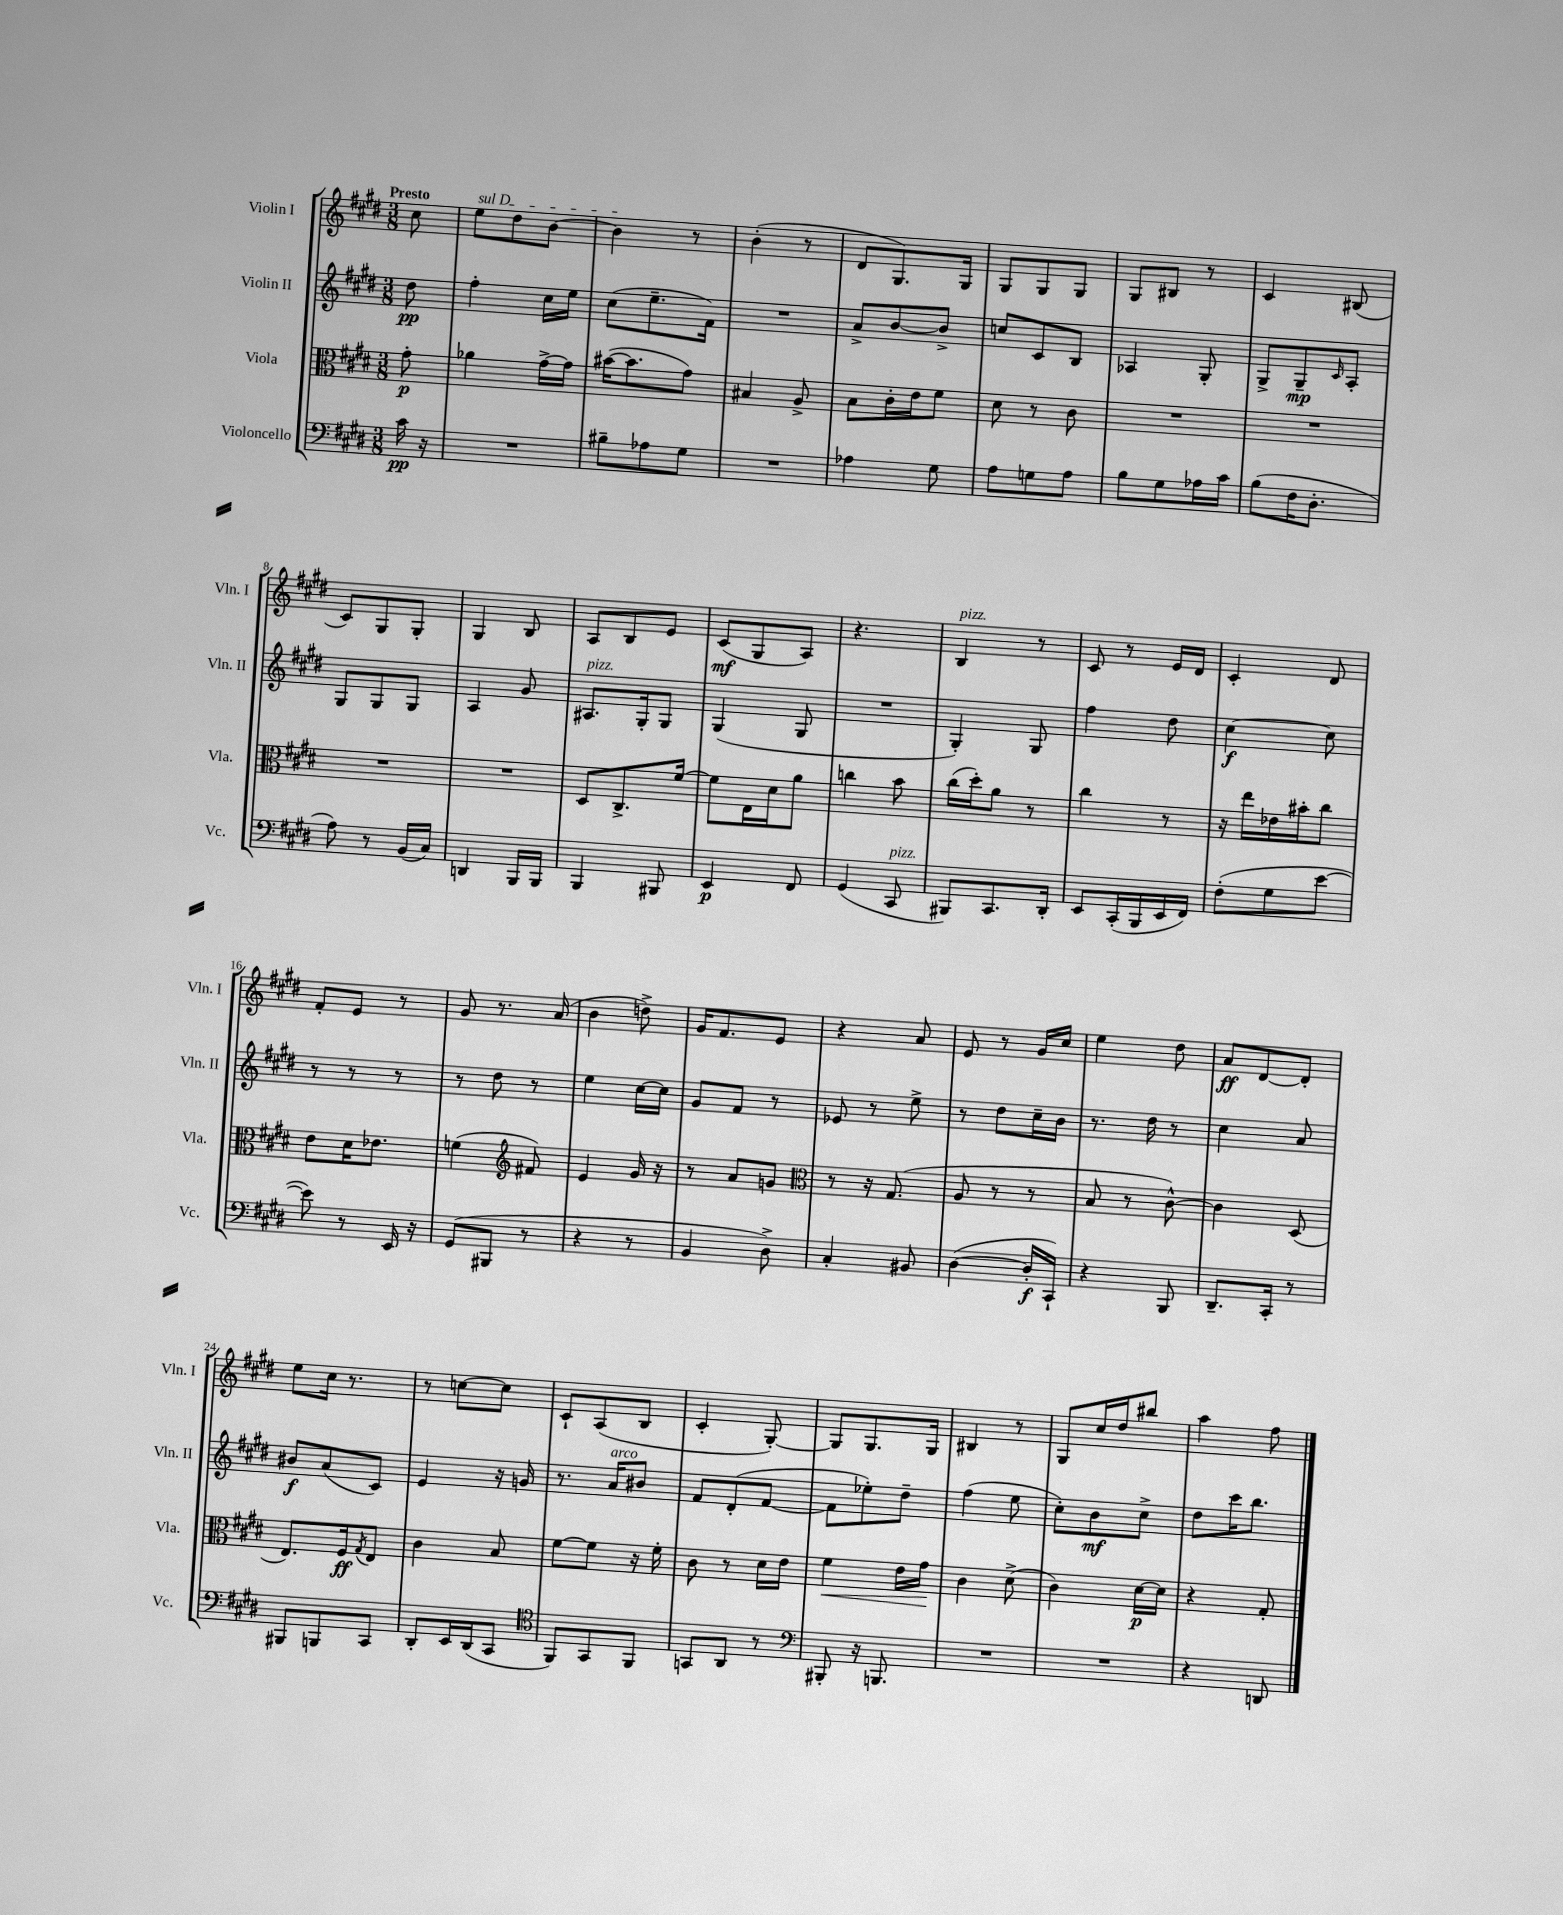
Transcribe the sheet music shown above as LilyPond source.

<<
\new StaffGroup <<
\new Staff = "s0" \with { instrumentName = "Violin I" shortInstrumentName = "Vln. I" } {
    \clef treble \key e \major \numericTimeSignature \time 3/8 \partial 8 \tempo "Presto"
    cis''8 |
    \once \override TextSpanner.bound-details.left.text = \markup { \italic "sul D" } e''8\startTextSpan dis''8 b'8~ |
    b'4\stopTextSpan r8 |
    b'4-.( r8 |
    dis'8 gis8.) gis16 |
    gis8 gis8 gis8 |
    gis8 bis8 r8 |
    cis'4 bis8( |
    cis'8) gis8 gis8-. |
    gis4 b8 |
    a8 b8 e'8 |
    cis'8\mf( gis8 a8) |
    r4. |
    b4^\markup { \italic "pizz." } r8 |
    cis'8 r8 e'16 dis'16 |
    cis'4-. dis'8 |
    fis'8-. e'8 r8 |
    gis'8 r8. a'16( |
    b'4 d''8->) |
    gis'16 fis'8. e'8 |
    r4 a'8 |
    e'8 r8 gis'16 cis''16 |
    e''4 dis''8 |
    a'8\ff dis'8~ dis'8-. |
    e''8 cis''16 r8. |
    r8 c''8~ c''8 |
    cis'8-! a8( b8 |
    cis'4-. gis8~-.) |
    gis8 gis8. gis16 |
    bis4 r8 |
    gis8 cis''16 dis''16 bis''8 |
    a''4 fis''8 \bar "|." |
}
\new Staff = "s1" \with { instrumentName = "Violin II" shortInstrumentName = "Vln. II" } {
    \clef treble \key e \major \numericTimeSignature \time 3/8 \partial 8
    dis''8\pp |
    fis''4-. cis''16 e''16 |
    cis''8( e''8.-- fis'16) |
    R4. |
    a'8-> b'8~ b'8-> |
    c''8 cis'8 b8 |
    aes4 gis8-. |
    gis8-> gis8--\mp \grace { cis'16 } a8-. |
    gis8 gis8 gis8 |
    a4 gis'8 |
    ais8.^\markup { \italic "pizz." } gis16-. gis8 |
    gis4( gis8 |
    R4. |
    gis4-.) gis8 |
    fis''4 dis''8 |
    cis''4~\f cis''8 |
    r8 r8 r8 |
    r8 dis''8 r8 |
    e''4 cis''16~ cis''16 |
    gis'8 fis'8 r8 |
    ees'8 r8 e''8-> |
    r8 dis''8 cis''16-- b'16 |
    r8. dis''16 r8 |
    cis''4 a'8 |
    bis'8\f a'8( cis'8) |
    e'4 r16 g'16 |
    r8. a'16^\markup { \italic "arco" } bis'8 |
    fis'8 dis'8-.( fis'8~ |
    fis'8 ees''8-.) dis''8-- |
    fis''4( e''8 |
    cis''8-.) b'8\mf cis''8-> |
    dis''8 cis'''16 b''8. \bar "|." |
}
\new Staff = "s2" \with { instrumentName = "Viola" shortInstrumentName = "Vla." } {
    \clef alto \key e \major \numericTimeSignature \time 3/8 \partial 8
    gis'8-.\p |
    aes'4 gis'16~-> gis'16 |
    bis'16~( bis'8. gis'8) |
    bis4 a8-> |
    b8 cis'16-. e'16 fis'8 |
    dis'8 r8 cis'8 |
    R4. |
    R4. |
    R4. |
    R4. |
    dis8 cis8.-> fis'16~ |
    fis'8 e16 dis'16 a'8 |
    c''4 b'8 |
    cis''16( dis''16-.) a'8 r8 |
    cis''4 r8 |
    r16 e''16 ees'16 bis'16-. cis''8 |
    e'8 dis'16 ees'8. |
    f'4( \clef treble fis'8) |
    e'4 gis'16 r16 |
    r8 a'8 g'8 |
    \clef alto r8 r16 gis8.( |
    a8 r8 r8 |
    b8 r8 cis'8~-^) |
    cis'4 dis8( |
    e8.) fis16\ff \acciaccatura { gis8 } e8 |
    cis'4 b8 |
    fis'8~ fis'8 r16 fis'16-. |
    cis'8 r8 dis'16 e'16 |
    fis'4\< e'16 gis'16\! |
    cis'4 dis'8->( |
    cis'4) dis'16~\p dis'16 |
    r4 gis8-. \bar "|." |
}
\new Staff = "s3" \with { instrumentName = "Violoncello" shortInstrumentName = "Vc." } {
    \clef bass \key e \major \numericTimeSignature \time 3/8 \partial 8
    cis'16\pp r16 |
    R4. |
    bis8-- aes8 gis8 |
    R4. |
    aes4 gis8 |
    a8 g8 a8 |
    b8 gis8 aes16 cis'16 |
    b8( fis16 dis8.-. |
    a8) r8 b,16( cis16) |
    d,4 b,,16 b,,16 |
    b,,4 bis,,8 |
    e,4\p fis,8 |
    gis,4( cis,8^\markup { \italic "pizz." } |
    bis,,8) cis,8. dis,16-. |
    e,8 cis,16-.( b,,16 e,16 fis,16) |
    fis8-.( gis8 e'8~ |
    e'8) r8 e,16 r16 |
    gis,8( bis,,8 r8 |
    r4 r8 |
    b,4 dis8->) |
    cis4-. bis,8 |
    dis4~( dis16-.\f cis,16-!) |
    r4 b,,8 |
    dis,8.-- cis,16-. r8 |
    bis,,8 b,,8 cis,8 |
    dis,8-. e,16 dis,16( cis,8 |
    \clef tenor fis,8) gis,8 fis,8 |
    g,8 a,8 r8 |
    \clef bass bis,,8-. r16 b,,8. |
    R4. |
    R4. |
    r4 d,8 \bar "|." |
}
>>
>>
